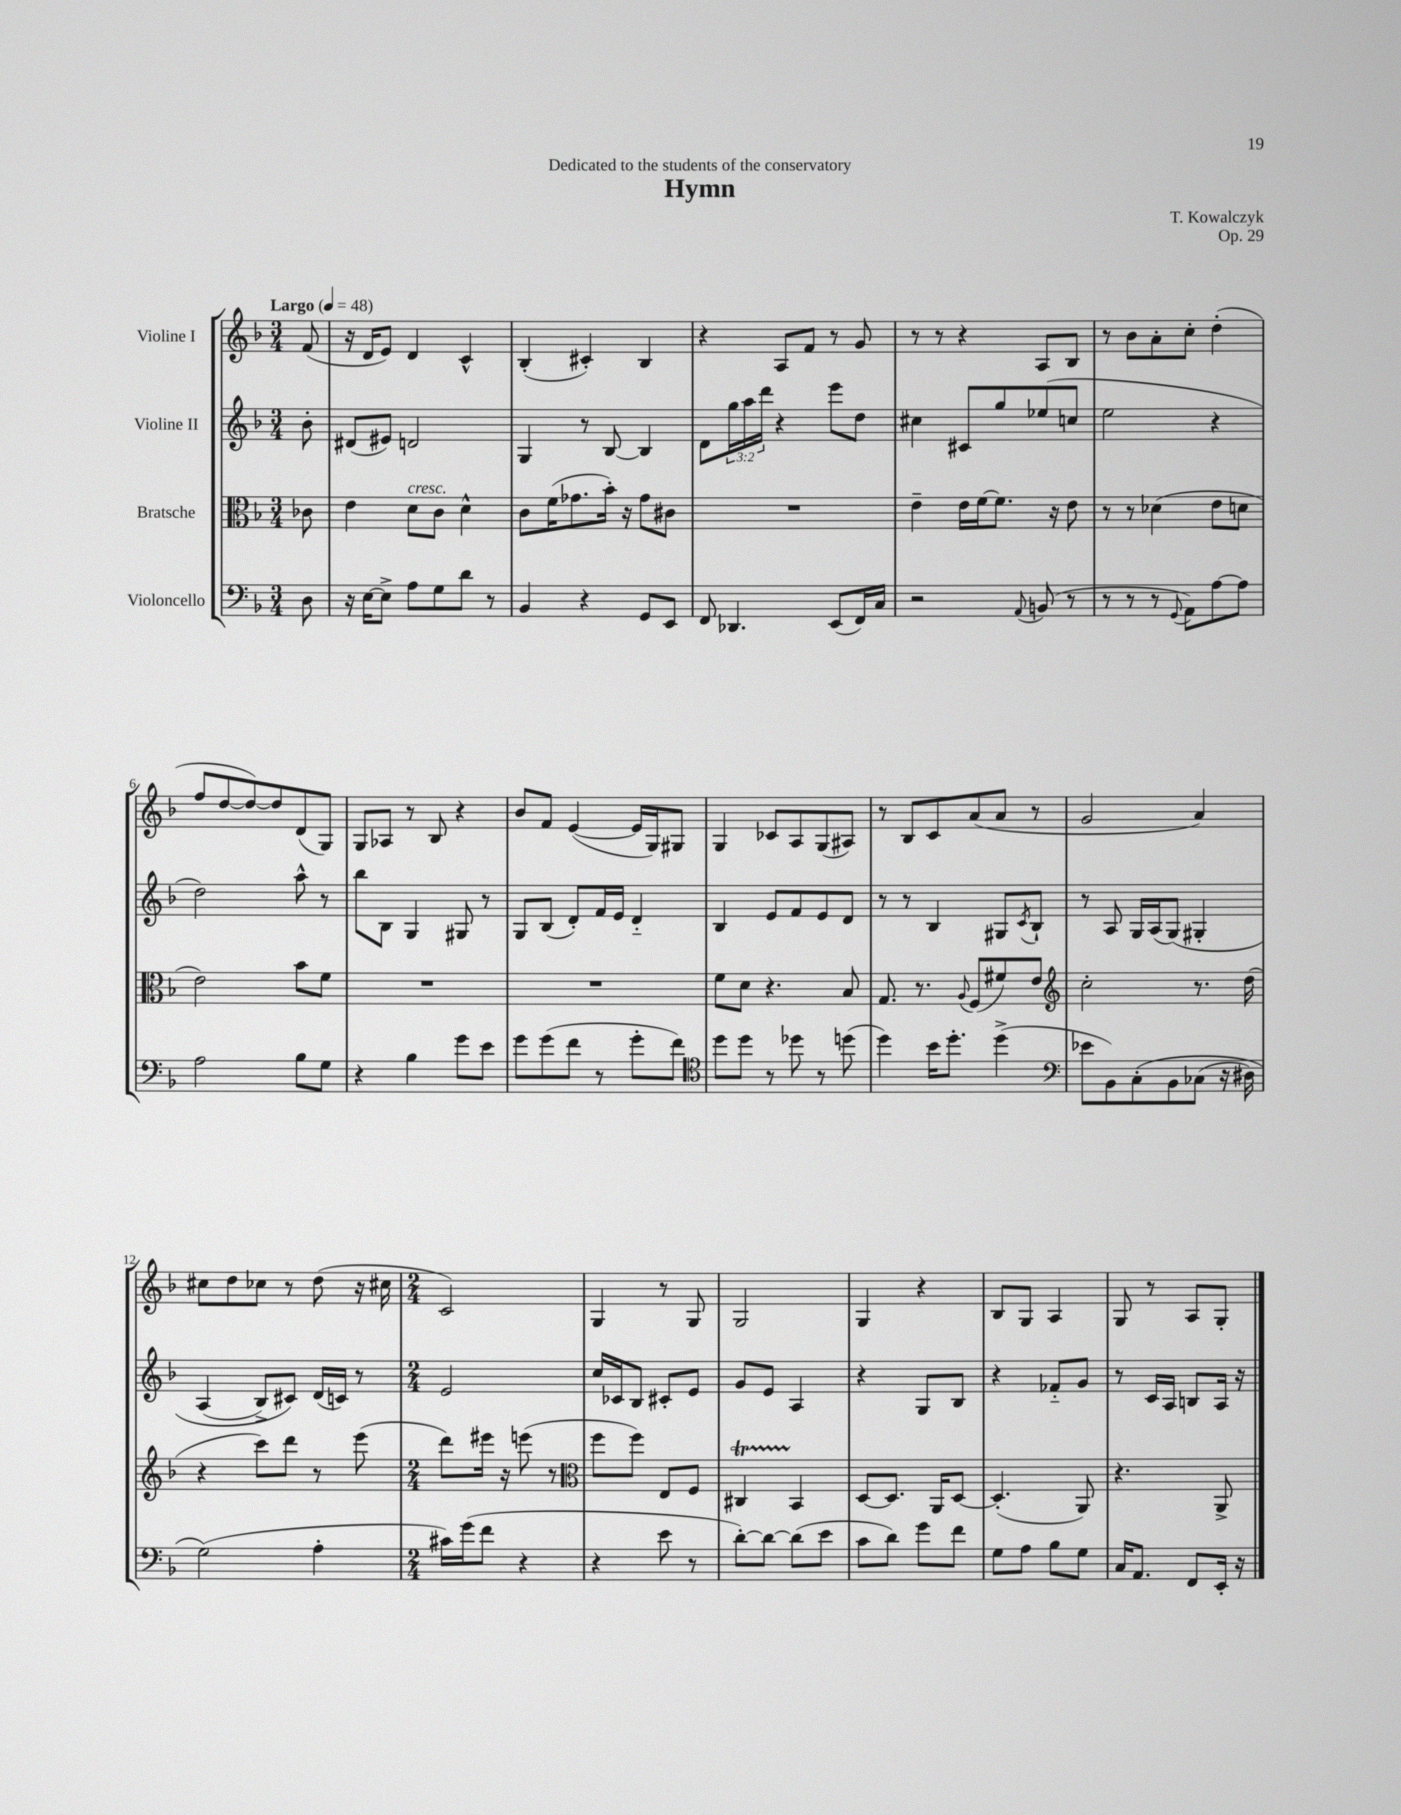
\header { title = "Hymn" composer = "T. Kowalczyk" dedication = "Dedicated to the students of the conservatory" opus = "Op. 29" }
<<
\new StaffGroup <<
\new Staff = "s0" \with { instrumentName = "Violine I" } {
    \clef treble \key f \major \numericTimeSignature \time 3/4 \partial 8 \tempo "Largo" 4 = 48
    f'8( |
    r16 d'16 e'8) d'4 c'4-^ |
    bes4-.( cis'4-.) bes4 |
    r4 a8 f'8 r8 g'8 |
    r8 r8 r4 a8 bes8 |
    r8 bes'8 a'8-. c''8-. d''4-.( |
    f''8 d''8~ d''8~) d''8 d'8( g8) |
    g8 aes8 r8 bes8 r4 |
    bes'8 f'8 e'4~( e'16 g16) gis8 |
    g4 ces'8 a8 g8( ais8) |
    r8 bes8 c'8 a'8( a'8 r8 |
    g'2 a'4) |
    cis''8 d''8 ces''8 r8 d''8( r16 cis''16 |
    \numericTimeSignature \time 2/4 c'2) |
    g4 r8 g8 |
    g2 |
    g4 r4 |
    bes8 g8 a4 |
    g8 r8 a8 g8-. \bar "|." |
}
\new Staff = "s1" \with { instrumentName = "Violine II" } {
    \clef treble \key f \major \numericTimeSignature \time 3/4 \override Staff.TupletNumber.text = #tuplet-number::calc-fraction-text \partial 8
    bes'8-. |
    dis'8( eis'8) d'2 |
    g4 r8 bes8~ bes4 |
    d'8 \tuplet 3/2 { g''16 a''16 d'''16 } r4 e'''8 d''8 |
    cis''4 cis'8 g''8 ees''8( c''8 |
    e''2 r4 |
    d''2) a''8-^ r8 |
    bes''8 bes8 g4 gis8 r8 |
    g8 bes8( d'8-.) f'16 e'16 d'4-_ |
    bes4 e'8 f'8 e'8 d'8 |
    r8 r8 bes4 gis8 \acciaccatura { c'8 } bes8-! |
    r8 a8 g16 a16( g8)\( gis4-. |
    a4( bes8->) cis'8\) d'16( c'16) r8 |
    \numericTimeSignature \time 2/4 e'2 |
    c''16 ces'16 bes8 cis'8-. e'8 |
    g'8 e'8 a4 |
    r4 g8 bes8 |
    r4 fes'8-_ g'8 |
    r8 c'16 a16 b8 a16 r16 \bar "|." |
}
\new Staff = "s2" \with { instrumentName = "Bratsche" } {
    \clef alto \key f \major \numericTimeSignature \time 3/4 \partial 8
    ces'8 |
    e'4 d'8^\markup { \italic "cresc." } c'8 d'4-^ |
    c'8 f'16( ges'8. bes'16-.) r16 ges'8 cis'8 |
    R2. |
    e'4-- e'16 f'16~ f'8. r16 e'8 |
    r8 r8 des'4( e'8 d'8 |
    e'2) bes'8 f'8 |
    R2. |
    R2. |
    f'8 d'8 r4. bes8 |
    g8. r8. \appoggiatura { a8 } f8( fis'8) e'8 |
    \clef treble c''2-. r8. d''16( |
    r4 c'''8) d'''8 r8 e'''8( |
    \numericTimeSignature \time 2/4 d'''8) eis'''16 r16 e'''8( r8 |
    \clef alto f''8 f''8) e8 f8 |
    cis4\startTrillSpan bes,4\stopTrillSpan |
    d8~ d8. a,16 d8~ |
    d4.-.( a,8) |
    r4. a,8-> \bar "|." |
}
\new Staff = "s3" \with { instrumentName = "Violoncello" } {
    \clef bass \key f \major \numericTimeSignature \time 3/4 \partial 8
    d8 |
    r16 e16~ e8-> a8 g8 d'8 r8 |
    bes,4 r4 g,8 e,8 |
    f,8 des,4. e,8( f,16) c16 |
    r2 \appoggiatura { a,8 } b,8( r8 |
    r8 r8 r8 \appoggiatura { g,8 } a,8) a8~ a8 |
    a2 bes8 g8 |
    r4 bes4 g'8 e'8 |
    g'8 g'8( f'8 r8 g'8-. f'8) |
    \clef tenor d''8 d''8 r8 des''8 r8 d''8( |
    d''4) bes'16 d''8.-. d''4->( |
    \clef bass ees'8 bes,8) c8-.\( bes,8 ces8( r16 dis16) |
    g2(\) a4-. |
    \numericTimeSignature \time 2/4 cis'16) g'16( f'8 r4 |
    r4 e'8 r8 |
    d'8~-.) d'8~ d'8( e'8 |
    c'8 d'8) g'8 f'8 |
    g8 a8 bes8 g8 |
    c16 a,8. f,8 e,16-. r16 \bar "|." |
}
>>
>>
